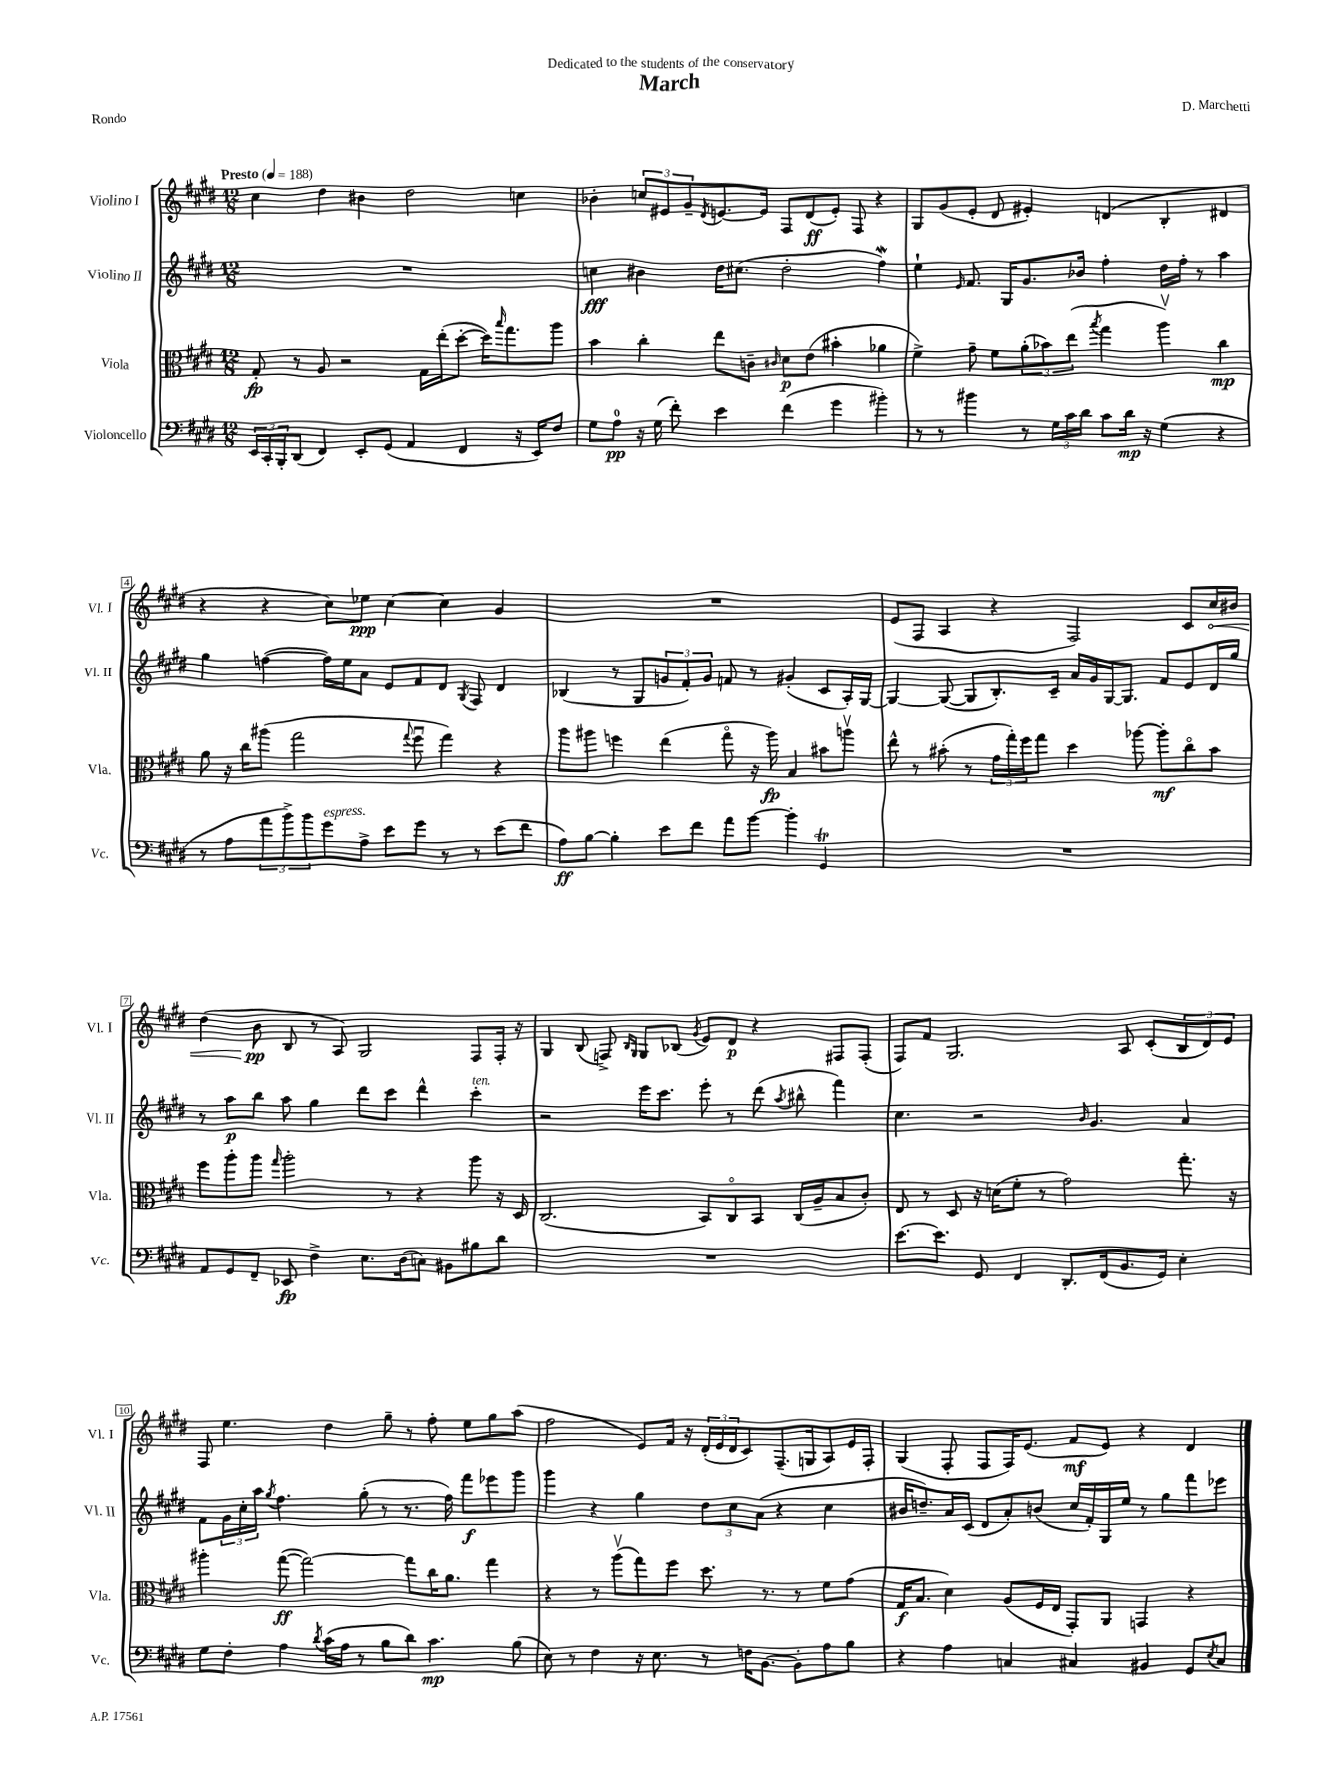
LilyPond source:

\header { title = "March" composer = "D. Marchetti" dedication = "Dedicated to the students of the conservatory" piece = "Rondo" }
<<
\new StaffGroup <<
\new Staff = "s0" \with { instrumentName = "Violino I" shortInstrumentName = "Vl. I" } {
    \clef treble \key e \major \numericTimeSignature \time 12/8 \tempo "Presto" 4 = 188
    cis''4 dis''4 bis'4 dis''2 c''4 |
    bes'4-. \tuplet 3/2 { c''8 eis'8 gis'8-- } \acciaccatura { dis'8 } e'8.~ e'16 fis8 dis'8\ff( e'8-.) fis8 r4 |
    gis8 gis'8( e'8-. dis'8 eis'4-.) d'4( b4-. dis'4 |
    r4 r4 cis''8) ees''8\ppp cis''4~ cis''4 gis'4 |
    R1. |
    e'8( fis8 a4 r4 fis2) cis'8 \once \override Hairpin.circled-tip = ##t cis''16\< bis'16 |
    dis''4( b'8\pp\! b8 r8 a8) gis2 fis8 fis16-. r16 |
    gis4 b8( f8->) \grace { b16 gis16 } gis8 bes8( \acciaccatura { gis'8 } e'8) dis'8\p r4 fis8 fis8-.( |
    fis8) fis'8 gis2. a8 cis'8-.( \tuplet 3/2 { b8 dis'8) e'8 } |
    fis8 e''4. dis''4 gis''8-- r8 fis''8-. e''8 gis''8 a''8( |
    fis''2 e'8) fis'16 r16 \tuplet 3/2 { dis'16-.( e'16 dis'16 } cis'8) fis8.--( g16 a8) e'16 fis16-. |
    gis4( fis8-. fis8 fis16) e'8.( fis'8\mf e'8) r4 dis'4 \bar "|." |
}
\new Staff = "s1" \with { instrumentName = "Violino II" shortInstrumentName = "Vl. II" } {
    \clef treble \key e \major \numericTimeSignature \time 12/8
    R1. |
    c''4\fff bis'4 dis''16 cis''8.( dis''2-. fis''4\mordent) |
    e''4-! \grace { e'16 } fis'8. gis16 gis'8. bes'16 fis''4-. dis''16 fis''16-. r8 a''4 |
    gis''4 f''4~( f''16) e''16 a'8 e'8 fis'8 dis'8 \acciaccatura { gis8 } fis8 dis'4 |
    bes4( r8 gis8 \tuplet 3/2 { g'8 fis'8-.) g'8 } f'8 r8 gis'4-.( cis'8 a16-.) gis16~ |
    gis4~ gis8~( gis8 b8.-.) cis'16-- a'16 gis'16 gis16~ gis8. fis'8 e'8 dis'16 gis''16 |
    r8 a''8\p b''8 a''8 gis''4 dis'''8 cis'''8 dis'''4-^ cis'''4-.^\markup { \italic "ten." } |
    r2 e'''16 cis'''8. e'''8-. r8 dis'''8( \acciaccatura { a''8 } bis''8-^ fis'''4) |
    cis''4. r2 \grace { b'16 } gis'4. a'4 |
    fis'8 \tuplet 3/2 { gis'16 cis''16-. a''16 } \acciaccatura { gis''8 } fis''4. gis''8-.( r8 r8. fis''16) fis'''8\f ees'''8 gis'''8 |
    gis'''4 r4 gis''4 \tuplet 3/2 { dis''8 cis''8 a'8( } r4 cis''4 |
    bis'16 d''8.--) a'16 cis'16( dis'8 a'8-.) b'8( cis''16 fis'16-.) gis16 e''16 r8 gis''8 fis'''8 ees'''8 \bar "|." |
}
\new Staff = "s2" \with { instrumentName = "Viola" shortInstrumentName = "Vla." } {
    \clef alto \key e \major \numericTimeSignature \time 12/8
    gis8-.\fp r8 a8 r2 gis16 e''16-.( dis''8~-. dis''16) \grace { b''16 } gis''8. a''8 |
    b'4 cis''4-. e''8 c'8-- \grace { cis'16 } dis'8\p e'8( bis'4-. aes'4 |
    fis'4->) gis'8-- fis'8 \tuplet 3/2 { a'8-.( bes'8) e''8( } \acciaccatura { b''8 } gis''4 a''4\upbow) cis''4\mp |
    a'8 r16 cis''16 ais''8( gis''2 \appoggiatura { gis''8 } fis''8\downbow gis''4) r4 |
    a''8 ais''8 f''4 e''4( gis''8\flageolet r16 ais''16\fp) b4 bis'8 a''8\upbow |
    e''8-^ r8 bis'8-.( r8 \tuplet 3/2 { gis'16 gis''16-.) fis''16 } gis''8 dis''4 aes''8~ aes''8-.\mf cis''8\flageolet bis'8 |
    fis''8 a''8-. a''8 \grace { gis''16 } a''2-. r8 r4 a''8 r16 dis16 |
    cis2.( b,8) cis8\flageolet b,8 cis16( a16-- b8 cis'8-.) |
    e8 r8 dis8 r16 d'16( fis'8-. r8 gis'2) gis''8.-. r16 |
    ais''4-. gis''8~\ff( gis''2~) gis''8 cis''16 a'8. gis''4 |
    r4 r8 a''8\upbow( gis''8) fis''8 dis''8. r8. r8 fis'8 gis'8( |
    gis16\f b8. dis'4) a8( fis16 e16 gis,8-.) a,8 g,4 r4 \bar "|." |
}
\new Staff = "s3" \with { instrumentName = "Violoncello" shortInstrumentName = "Vc." } {
    \clef bass \key e \major \numericTimeSignature \time 12/8
    \tuplet 3/2 { e,16 cis,16-. b,,16-. } dis,8( fis,4) e,8-. gis,8( a,4 fis,4 r16 e,16) fis8 |
    gis8 a8-0\pp r16 gis16( fis'8-.) e'4 fis'4( gis'4 bis'4-.) |
    r8 r8 bis'4 r8 \tuplet 3/2 { gis16 cis'16 dis'16 } cis'8 dis'16\mp r16 gis4( r4 |
    r8 a8 \tuplet 3/2 { a'8 b'8->) b'8 } gis'8^\markup { \italic "espress." } a8-> e'8 gis'8 r8 r8 e'8( fis'8 |
    a8\ff) b8~ b4-. e'8 fis'8 a'8 b'8~ b'4-. gis,4\trill |
    R1. |
    a,8 gis,8 fis,8-- ees,8\fp fis4-> e8. dis16( c8) bis,8 bis8 dis'8 |
    R1. |
    e'8.~ e'8. gis,8 fis,4 dis,8.-. fis,16( b,8. gis,16) e4-. |
    gis8 fis8-. a4 \acciaccatura { dis'8 } cis'16( a16 r8 b8 dis'8) cis'4.\mp b8( |
    e8) r8 fis4 r16 e8. r8 f16 b,8.~ b,8-. a8 b8 |
    r4 a4 c4 cis4 bis,4 gis,8 \acciaccatura { e8 } cis8 \bar "|." |
}
>>
>>
\layout { \context { \Score \override BarNumber.stencil = #(make-stencil-boxer 0.1 0.3 ly:text-interface::print) } }
